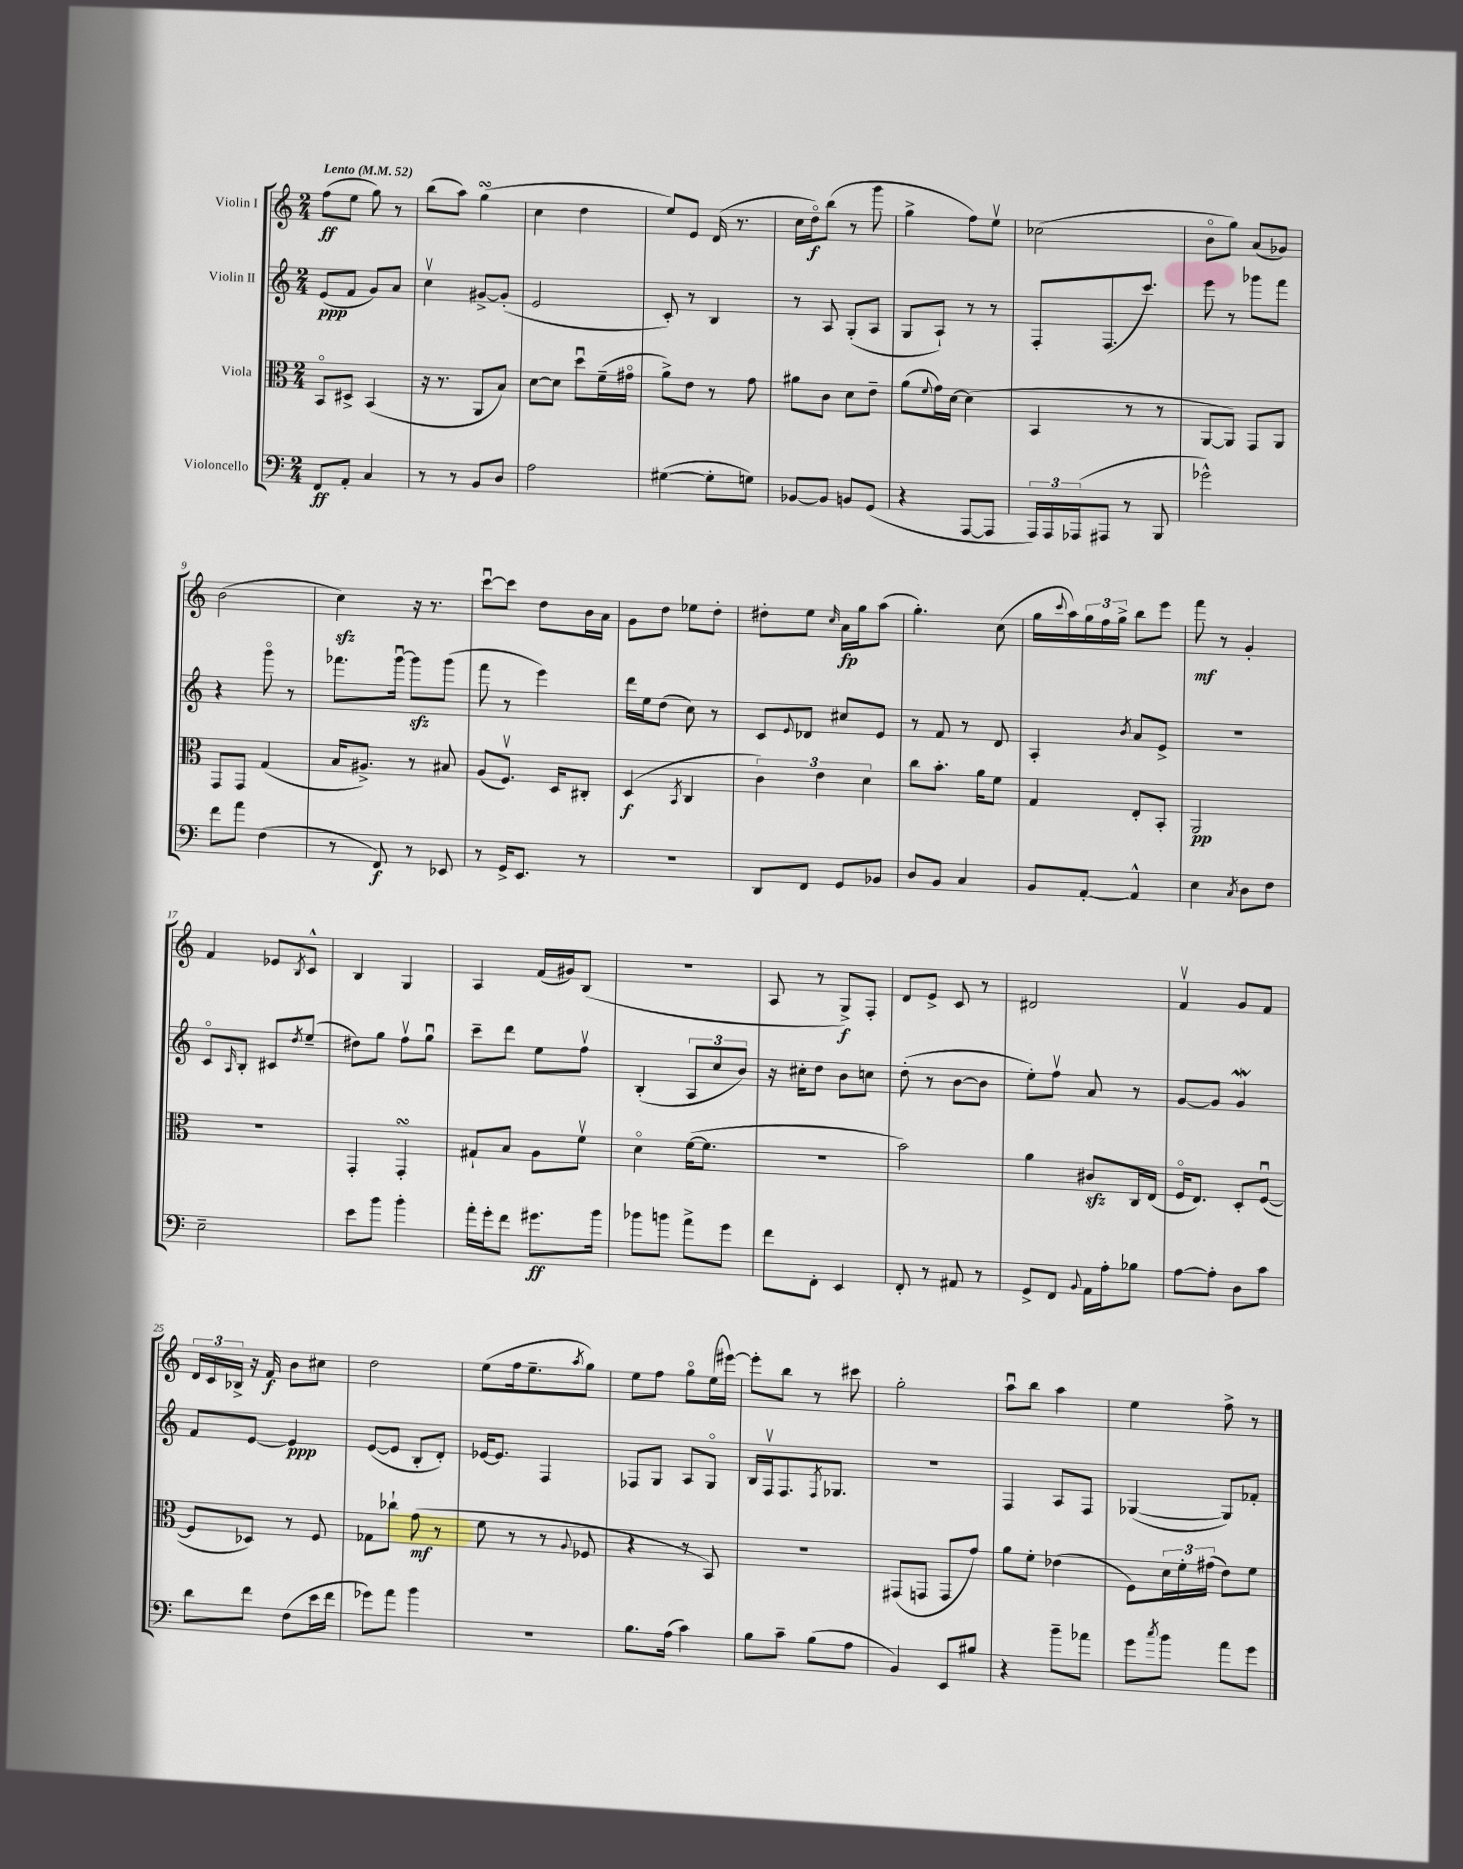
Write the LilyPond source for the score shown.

<<
\new StaffGroup <<
\new Staff = "s0" \with { instrumentName = "Violin I" } {
    \clef treble \key c \major \numericTimeSignature \time 2/4 \tempo "Lento" 4 = 52
    f''8\ff( e''8 g''8) r8 |
    b''8( a''8) g''4\turn( |
    c''4 d''4 |
    e''8) e'8 d'16( r8. |
    c''16 d''16\flageolet\f) b''8( r8 g'''8 |
    g''4-> f''8) e''8\upbow |
    ces''2( |
    b'8\flageolet g''8) a'8( ges'8) |
    b'2( |
    c''4\sfz) r16 r8. |
    c'''8~\downbow c'''8 d''8 b'16 a'16 |
    g'8 d''8 ees''8 d''8-. |
    dis''8-. e''8 \grace { c''16 } a'16\fp g''16 a''8( |
    g''4.-.) c''8( |
    g''16 \appoggiatura { c'''8 } a''16) \tuplet 3/2 { g''16 f''16 g''16-> } b''8 e'''8 |
    f'''8\mf r8 g'4-. |
    f'4 ees'8 \acciaccatura { b8 } c'8-^ |
    b4 g4 |
    a4 f'16( gis'16) b8( |
    R2 |
    a8 r8 g8->\f) f8-. |
    d'8 e'8-> c'8 r8 |
    dis'2 |
    f'4\upbow g'8 f'8 |
    \tuplet 3/2 { d'16 c'16 bes16-> } r16 f'16\f b'8 cis''8 |
    d''2 |
    e''8( f''16 e''8.-- \acciaccatura { a''8 } g''8) |
    e''8 f''8 g''8\flageolet e''16( eis'''16~) |
    eis'''8-. b''8 r8 cis'''8 |
    g''2-. |
    a''8\downbow b''8 a''4 |
    e''4 f''8-> r8 \bar "|." |
}
\new Staff = "s1" \with { instrumentName = "Violin II" } {
    \clef treble \key c \major \numericTimeSignature \time 2/4
    e'8\ppp( f'8 g'8) a'8 |
    c''4\upbow gis'8~-> gis'8-.( |
    e'2 |
    c'8-.) r8 b4 |
    r8 a8 g8-.( a8 |
    g8 a8-!) r8 r8 |
    f8-. f8.( c'''8.) |
    e'''8 r8 ges'''8 f'''8 |
    r4 g'''8\flageolet r8 |
    fes'''8. g'''16~\downbow g'''8\sfz g'''8( |
    f'''8 r8 e'''4) |
    d'''16 e''16 d''8( c''8) r8 |
    c'8 \appoggiatura { e'8 } des'8 cis''8 e'8 |
    r8 f'8 r8 d'8 |
    a4-. \acciaccatura { b'8 } a'8 e'8-> |
    R2 |
    c'8\flageolet \grace { a16 } b8-. cis'8 \acciaccatura { d''8 } e''8--( |
    dis''8) g''8 f''8\upbow g''8\downbow |
    c'''8-- d'''8 e''8 f''8\upbow |
    b4-.( \tuplet 3/2 { a8 c''8 b'8) } |
    r16 cis''16-. d''8 b'8 c''8 |
    d''8-.( r8 b'8~ b'8 |
    e''8-.) f''8\upbow a'8 r8 |
    g'8~ g'8 g'4\mordent |
    f'8 e'8~ e'4\ppp |
    e'8~( e'8 b8-. d'8-.) |
    ees'16~ ees'8. f4 |
    fes8 g8 a8 g8\flageolet |
    b16 f16\upbow f8. \acciaccatura { f8 } ges8. |
    r2 |
    f4 a8 f8 |
    ges4~( ges8) fes'8-. \bar "|." |
}
\new Staff = "s2" \with { instrumentName = "Viola" } {
    \clef alto \key c \major \numericTimeSignature \time 2/4
    b,8\flageolet dis8-> b,4( |
    r16 r8. a,8 b8) |
    d'8~ d'8 d''8\downbow f'16--( gis'16\flageolet |
    a'8->) e'8 r8 g'8 |
    ais'8 c'8 d'8 e'8-- |
    a'8( \appoggiatura { f'8 } g'16) d'16~ d'4( |
    b,4 r8 r8 |
    a,8~ a,8) g,8 a,8 |
    g,8 g,8 g4( |
    b16 ais8.->) r8 bis8 |
    a8( f8.\upbow) d16 cis8-. |
    d4\f( \acciaccatura { b,8 } c4 |
    \tuplet 3/2 { c'4) e'4 d'4 } |
    c''8 b'8.-. a'16 f'8 |
    g4 e8-. b,8-. |
    a,2\pp |
    R2 |
    g,4-. g,4-.\turn |
    gis8-! b8 a8 f'8\upbow |
    d'4\flageolet f'16~( f'8. |
    R2 |
    b'2) |
    a'4 cis'8\sfz c16 e16( |
    f16\flageolet e8.) d8-. f8~\downbow( |
    f8 des8) r8 f8 |
    ges8 ces''8-! g'8\mf( r8 |
    f'8 r8 r8 \appoggiatura { a8 } fes8 |
    r4 r8 b,8) |
    r2 |
    gis,8( g,8 g,8 g'8) |
    a'8 f'8-. ees'4( |
    f8) \tuplet 3/2 { d'16 f'16-. gis'16( } e'8) f'8 \bar "|." |
}
\new Staff = "s3" \with { instrumentName = "Violoncello" } {
    \clef bass \key c \major \numericTimeSignature \time 2/4
    f,8\ff a,8-. c4 |
    r8 r8 b,8 d8 |
    a2 |
    gis4~( gis8-. g8) |
    bes,8~ bes,8 b,8 g,8( |
    r4 a,,8~ a,,8 |
    \tuplet 3/2 { a,,16) a,,16 aes,,16( } ais,,8 r8 b,,8 |
    ges'2-^) |
    f'8 a'8 f4( |
    r8 f,8\f) r8 ees,8 |
    r8 g,16-> e,8. r8 |
    r2 |
    d,8 f,8 g,8 bes,8 |
    d8 b,8 c4 |
    b,8 a,8~-. a,4-^ |
    e4 \acciaccatura { c8 } d8 f8 |
    e2-- |
    e'8 b'8 b'4-. |
    a'16-. g'16-. f'8 gis'8.\ff b'16 |
    bes'8 b'8 a'8-> g'8 |
    f'8 f,8-. e,4 |
    f,8-. r8 ais,8 r8 |
    g,8-> f,8 \appoggiatura { b,8 } a,16 a16-. bes8 |
    a8~ a8-. d8 c'8 |
    d'8 f'8 f8( e'16 f'16 |
    ges'8) a'8 b'4 |
    r2 |
    b8. a16( c'4) |
    b8 c'8-- b8( a8 |
    b,4) e,8 bis8 |
    r4 b'8-- aes'8 |
    g'8 \acciaccatura { c''8 } b'8 a'8 g'8 \bar "|." |
}
>>
>>
